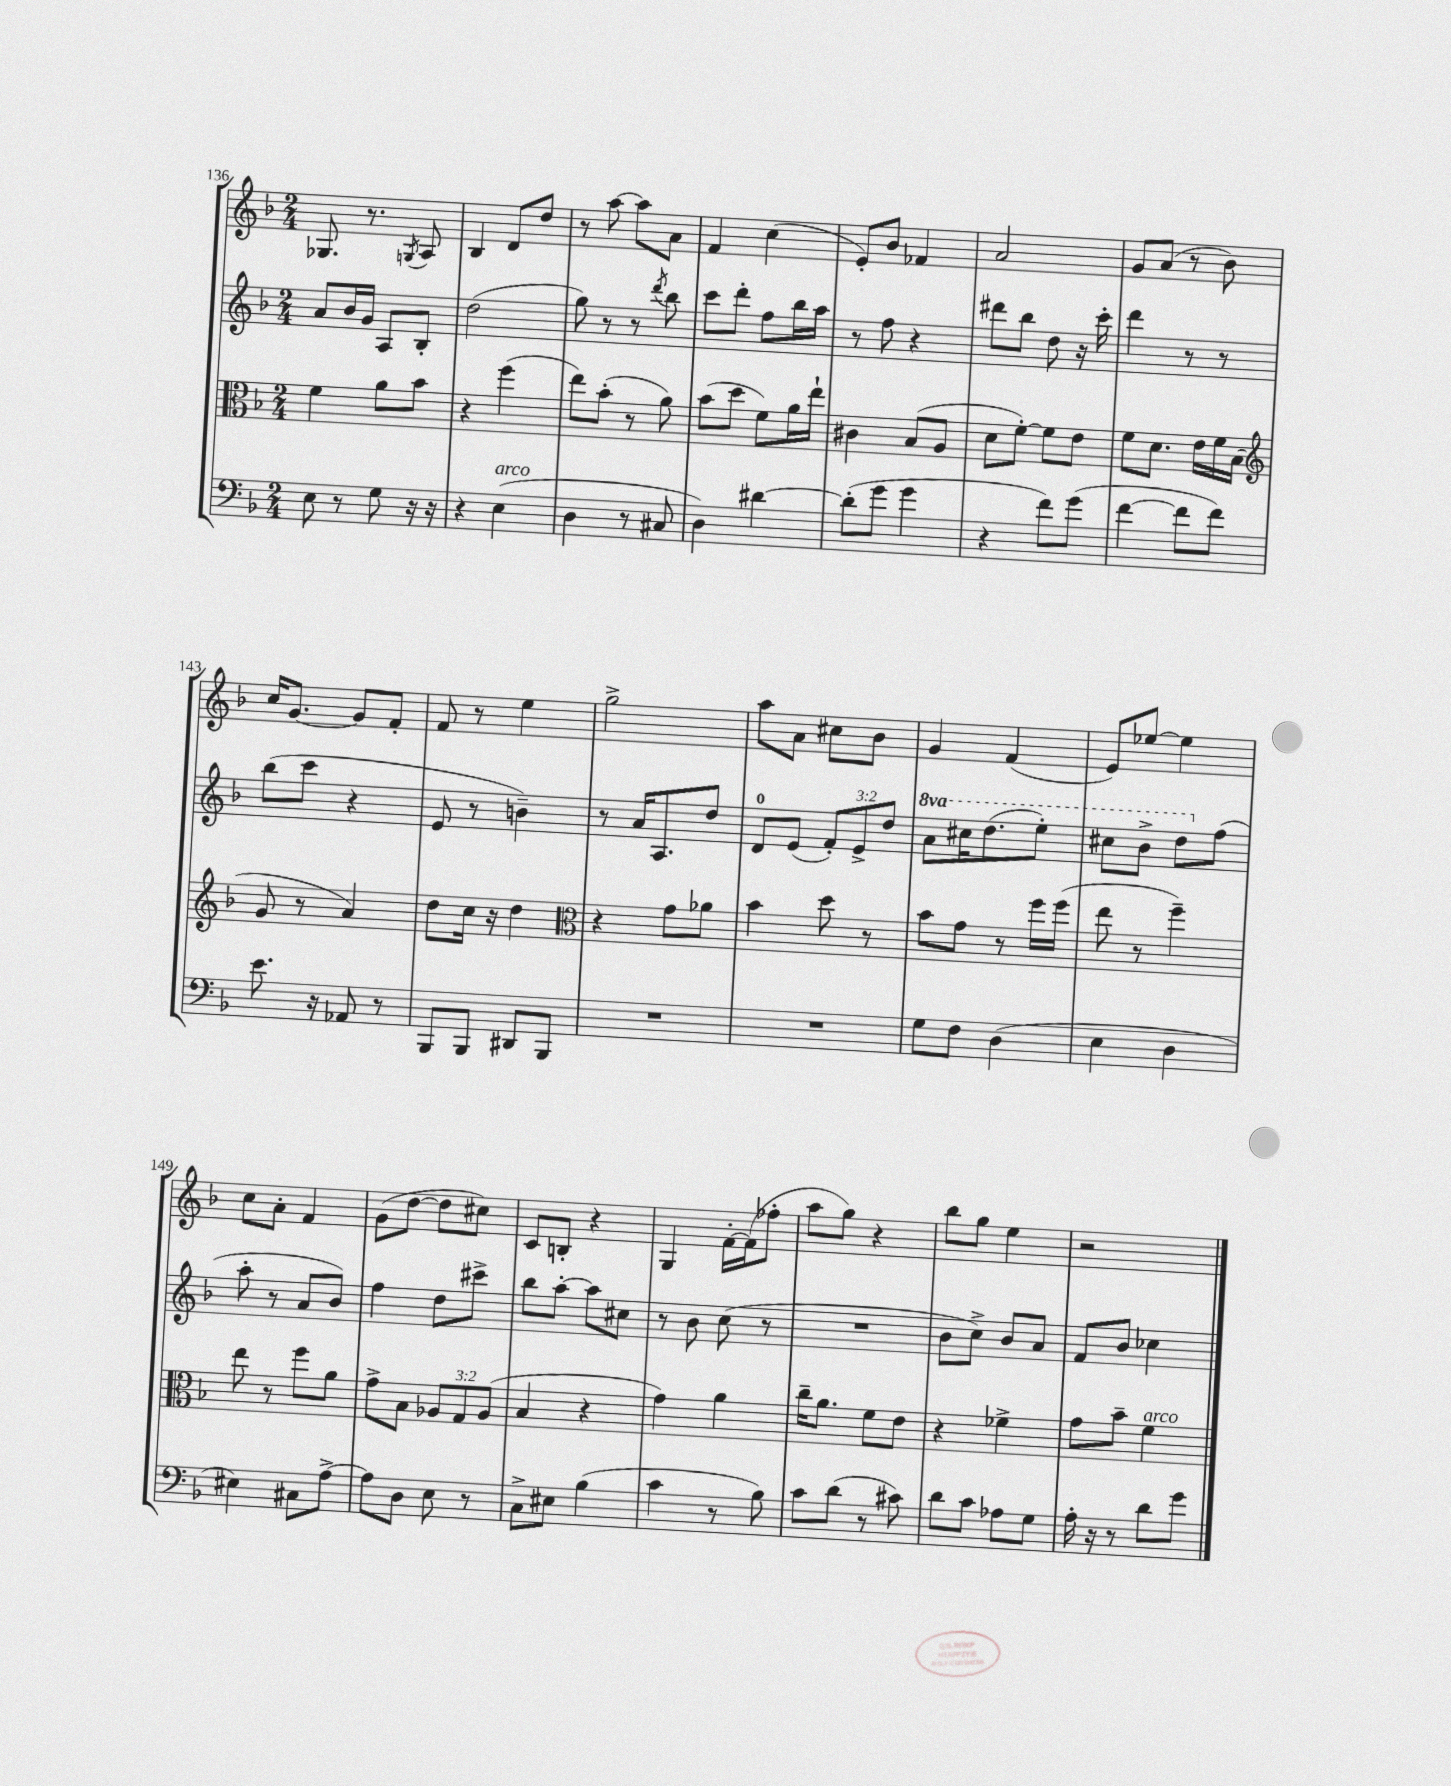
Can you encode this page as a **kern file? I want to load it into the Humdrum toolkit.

**kern	**kern	**kern	**kern
*part4	*part3	*part2	*part1
*staff4	*staff3	*staff2	*staff1
*clefF4	*clefC3	*clefG2	*clefG2
*k[b-]	*k[b-]	*k[b-]	*k[b-]
*M2/4	*M2/4	*M2/4	*M2/4
=136	=136	=136	=136
8E\	4f\	8a/L	8.G-X/
8r	.	16b-/L	.
.	.	16g/JJ	8.r
8G\	8a\L	8A/L	.
.	.	.	8qGn/
16r	8b-\J	8B-'/J	8A/
16r	.	.	.
=137	=137	=137	=137
4r	4r	(2dd\	4B-/
!LO:TX:a:i:t=arco	!	!	!
(4E\	(4ff\	.	8d/L
.	.	.	8dd/J
=138	=138	=138	=138
4D\	8ee\L)	8gg\)	8r
.	(8b-'\J	8r	[8aa\
8r	8r	8r	8aa\L]
.	.	8qddd/	.
8C#X/	8a\)	8bb-\	8a\J
=139	=139	=139	=139
4D\)	(8b-\L	8ccc\L	4f/
.	8dd\J	8ddd'\J	.
[4d#X\	8f\L)	8ff\L	(4cc\
.	16a\L	16bb-\L	.
.	16ee`\JJ	16aa\JJ	.
=140	=140	=140	=140
(8d#'\L]	4c#X\	8r	8e'/L)
8g\J	.	8ff\	8b-/J
4g\	(8B-/L	4r	4f-X/
.	8A/J	.	.
=141	=141	=141	=141
4r	8d\L	8ddd#X\L	2a/
.	[8f'\J)	8bb-\J	.
8f\L)	8f\L]	8dd\	.
(8g\J	8e\J	16r	.
.	.	16ccc'\	.
=142	=142	=142	=142
[4f\	8f\L	4ddd\	8g/L
.	8.d\J	.	(8a/J
8f\L]	.	8r	8r
.	16e\LL	.	.
8f\J)	16f\	8r	8b-\)
.	(16B-\JJ	.	.
!!LO:LB:g=z
=143	=143	=143	=143
*	*clefG2	*	*
8.e\	8g/	(8bb-\L	16cc/KL
.	.	.	[8.g/J
.	8r	8ccc\J	.
16r	.	.	.
8AA-X/	4a/)	4r	8g/L]
8r	.	.	8f'/J
=144	=144	=144	=144
8BBB-/L	8dd\L	8e/	8f/
8BBB-/J	16cc\Jk	8r	8r
.	16r	.	.
8DD#X/L	4dd\	4bn~\)	4ee\
8BBB-/J	.	.	.
=145	=145	=145	=145
*	*clefC3	*	*
2r	4r	8r	2gg^\
.	.	16a/KL	.
.	.	8.A/	.
.	8g\L	.	.
.	8a-X\J	8dd/J	.
=146	=146	=146	=146
2r	4b-\	8d/L	8aa\L
.	.	(8e/J	8a\J
.	8dd\	12f'/L)	8cc#X\L
.	.	12e^/	.
.	8r	.	8b-\J
.	.	12dd/J	.
=147	=147	=147	=147
*	*	*8va	*
8G\L	8b-\L	8aa\L	4g/
8F\J	8g\J	16ccc#X\K	.
.	.	(8.ddd\	.
(4D\	8r	.	(4f/
.	16ff\LL	8eee'\J)	.
.	(16ff\JJ	.	.
=148	=148	=148	=148
4E\	8ee\	8ccc#X\L	8e/L)
.	8r	8bb-^\J	[8ee-X/J
4D\	4ff~\)	8ddd\L	4ee-\]
*	*	*X8va	*
.	.	(8ff\J	.
!!LO:LB:g=z
=149	=149	=149	=149
4E#X\)	8ee\	8aa'\	8cc\L
.	8r	8r	8a'\J
8C#X\L	8ff\L	8a/L	4f/
[8A^\J	8a\J	8b-/J)	.
=150	=150	=150	=150
8A\L]	8g^\L	4ff\	(8g\L
8D\J	8B-\J	.	[8dd\J
8E\	12A-X/L	8dd\L	8dd\L]
.	12G/	.	.
8r	.	8ccc#X^\J	8cc#X\J)
.	(12A-/J	.	.
=151	=151	=151	=151
8C^\L	4B-/	8bb-\L	8c/L
8E#X\J	.	[8aa'\J	8Bn'/J
(4B-\	4r	8aa\L]	4r
.	.	8cc#X\J	.
=152	=152	=152	=152
4c\	4g\)	8r	4G/
.	.	8b-\	.
8r	4a\	(8cc\	[16f'\LL
.	.	.	(16f\J]
8B-\)	.	8r	8ff-X'\J
=153	=153	=153	=153
8c\L	16cc~\KL	2r	8aa\L
.	8.a\J	.	.
(8d\J	.	.	8gg\J)
8r	8f\L	.	4r
8c#X\)	8e\J	.	.
=154	=154	=154	=154
8d\L	4r	8b-\L	8bb-\L
8c\J	.	8cc^\J)	8gg\J
8A-X\L	4f-X^\	8b-/L	4ee\
8G\J	.	8a/J	.
=155	=155	=155	=155
16A'\	8g\L	8f/L	2r
16r	.	.	.
8r	8b-~\J	8b-/J	.
!	!LO:TX:a:i:t=arco	!	!
8d\L	4f\	4cc-X\	.
8g\J	.	.	.
==	==	==	==
*-	*-	*-	*-
